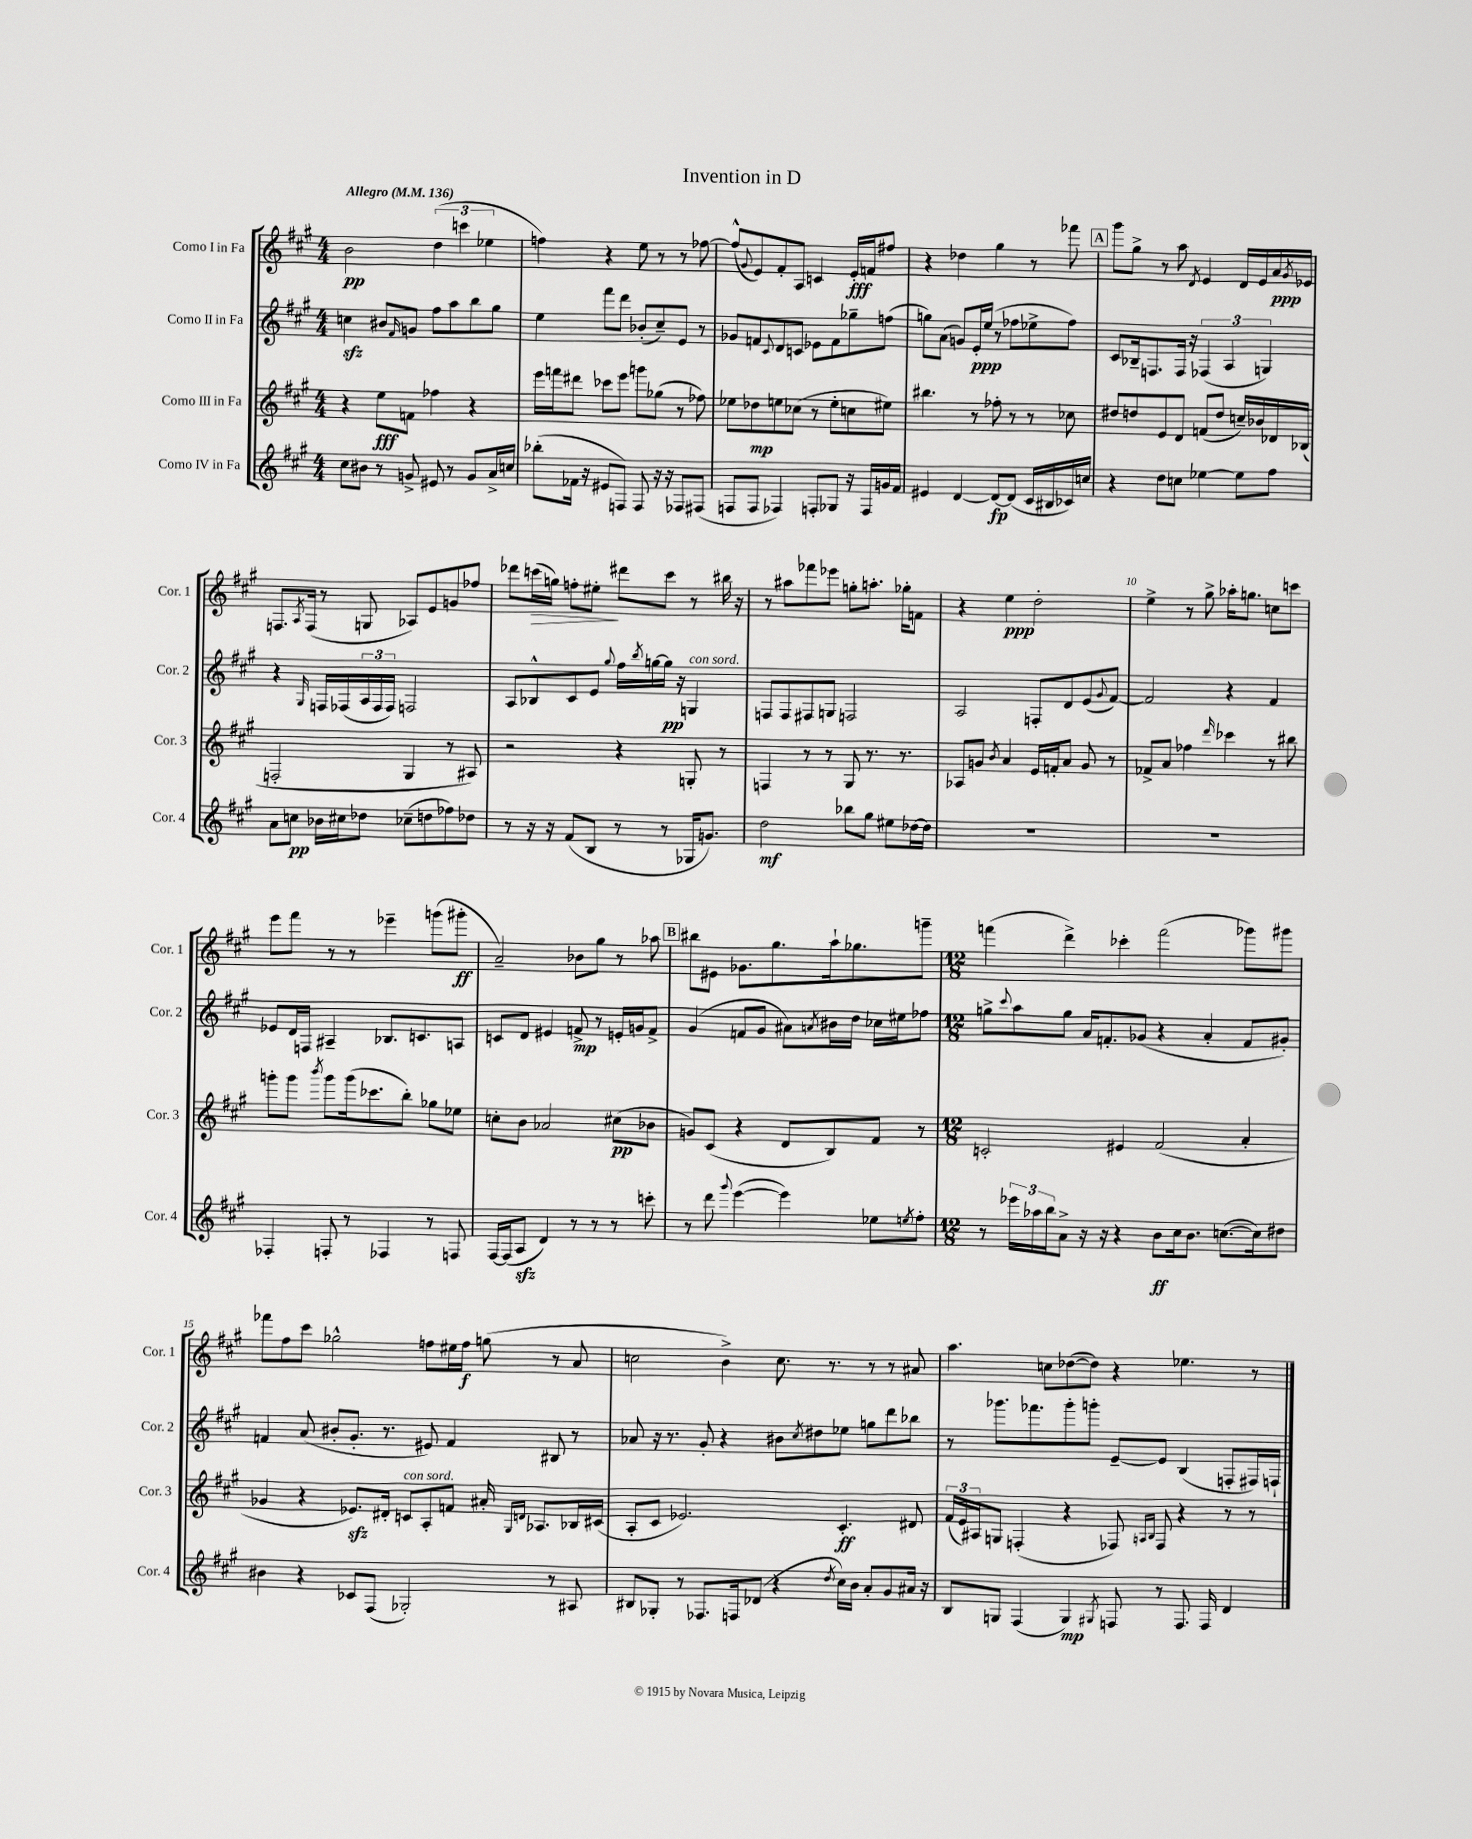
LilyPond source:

\header { title = "Invention in D" }
<<
\new StaffGroup <<
\new Staff = "s0" \with { instrumentName = "Corno I in Fa" shortInstrumentName = "Cor. 1" } {
    \clef treble \key a \major \numericTimeSignature \time 4/4 \tempo "Allegro" 4 = 136
    b'2\pp \tuplet 3/2 { d''4( c'''4 ees''4 } |
    f''4) r4 e''8 r8 r8 fes''8~ |
    fes''8-^( \appoggiatura { gis'8 } e'8) fis'8-. a8 c'4 e'16-.\fff f'16 fis''8 |
    r4 des''4 gis''4 r8 fes'''8 |
    \mark \markup { \box "A" } gis'''8 gis''8-> r8 a''8 \acciaccatura { d'8 } e'4 d'16 e'16 a'16\ppp \acciaccatura { gis'8 } ees'16 |
    f8. \acciaccatura { a8 } f16( r8 g8 aes8) e'8 g'8 fes''8 |
    des'''8 c'''16\>( g''16) f''8-. eis''8-.\! dis'''8 c'''8 r8 bis''16 r16 |
    r8 ais''8 fes'''8 ees'''8 g''8-. a''8.-. ges''16-. f'8 |
    r4 e''4\ppp d''2-. |
    e''4-> r8 gis''8-> aes''16-. g''8. c''8 c'''8 |
    e'''8 fis'''8 r8 r8 ees'''4-- g'''8( gis'''8-.\ff |
    a'2--) bes'8 gis''8 r8 aes''8 |
    \mark \markup { \box "B" } bis''8 eis'8 ges'8. gis''8. a''16-! ges''8. g'''8-- |
    \numericTimeSignature \time 12/8 f'''4( d'''4->) ces'''4-. f'''2( ges'''8) gis'''8 |
    fes'''8 fis''8 cis'''8 ges''2-^ f''8 eis''16 f''16\f g''8( r8 a'8 |
    c''2 b'4->) c''8. r8. r8 r8 ais'8 |
    a''4. c''8 des''8~( des''8) r4 ees''4. r8 \bar "|." |
}
\new Staff = "s1" \with { instrumentName = "Corno II in Fa" shortInstrumentName = "Cor. 2" } {
    \clef treble \key a \major \numericTimeSignature \time 4/4
    c''4\sfz bis'8 \grace { fis'16 } g'8 fis''8 a''8 b''8 gis''8 |
    e''4 fis'''8 d'''8 bes'8-.( cis''8--) e'8 r8 |
    ges'8 f'8 \appoggiatura { cis'8 } d'8 c'8 ees'8 f'8 ges''8-- f''8( |
    g''8) a'8( g'8) e'16-.\ppp e''16( r8 fes''8 ees''8-> fes''8) |
    \mark \markup { \box "A" } cis'8 bes16-- f8. f16 r16 \tuplet 3/2 { fes4( a4 g4) } |
    r4 \grace { gis16 } f16 fes16( \tuplet 3/2 { a16 fes16 fes16) } f2 |
    a8 bes8-^ cis'8 e'8 \appoggiatura { gis''8 } fis''16 \acciaccatura { b''8 } g''16~ g''16\pp r16 g4^\markup { \italic "con sord." } |
    f8 f8 fis8 g8 f2 |
    a2 f8-. d'8 e'8( \appoggiatura { gis'8 } fis'8~) |
    fis'2 r4 fis'4 |
    ees'8 d'16 f16 ais4-- bes8. c'8. a8 |
    c'8 d'8 eis'4 f'8->\mp r8 e'16-. g'16 f'8-> |
    \mark \markup { \box "B" } gis'4( f'8 gis'8 ais'8) \acciaccatura { a'8 } bis'16 d''16 ces''16 eis''16 fes''8 |
    \numericTimeSignature \time 12/8 g''8-> \appoggiatura { cis'''8 } a''8 g''8 a'16 f'8.-. ges'8( r4 a'4-. f'8 gis'8-.) |
    f'4 a'8( bis'8-. gis'8.-. r8. eis'8) f'4 bis8 r8 |
    aes'8 r16 r8. gis'8-. r4 bis'8 \acciaccatura { cis''8 } dis''8 ees''8 g''8 d'''8 bes''8 |
    r8 ges'''8. fes'''8. ges'''8-. g'''8-. e'8~-- e'8 b4( f8-. fis16) f16-! \bar "|." |
}
\new Staff = "s2" \with { instrumentName = "Corno III in Fa" shortInstrumentName = "Cor. 3" } {
    \clef treble \key a \major \numericTimeSignature \time 4/4
    r4 e''8\fff f'8 fes''4 r4 |
    e'''16 f'''16 dis'''8 ces'''8 e'''8 g'''8 ges''8( r8 fes''8) |
    ees''8 des''8\mp e''8 ces''8( r8 e''8-. c''8 eis''8) |
    bis''4. r8 fes''8-. r8 r8 ces''8 |
    \mark \markup { \box "A" } dis''8 d''8 e'8 d'8 f'8( d''8 c''16--) bes'16 des'16 bes16( |
    f2-. gis4 r8 ais8) |
    r2 r4 g8-. r8 |
    f4 r8 r8 gis8 r8. r8. |
    aes8 g'8 \acciaccatura { b'8 } a'4 e'16 f'16-. a'8 g'8 r8 |
    fes'8-> a'8 fes''4 \grace { d'''16 } ces'''4 r8 bis''8 |
    g'''8-. g'''8 \acciaccatura { b'''8 } g'''8 g'''16( ces'''8. b''8-.) ges''8 ees''8 |
    c''8-. b'8 aes'2 cis''8\pp( bes'8 |
    \mark \markup { \box "B" } g'8) cis'8( r4 d'8 b8) fis'8 r8 |
    \numericTimeSignature \time 12/8 c'2-. eis'4 fis'2( a'4-. |
    ges'4 r4 ees'8.\sfz) dis'16-. c'8^\markup { \italic "con sord." } a8-. f'8 ais'16-. \grace { gis16 d'16 } aes8. bes16 cis'16( |
    a8-. cis'8 ees'2.) cis'4.-.\ff dis'8 |
    \tuplet 3/2 { fis'16( e'16) ais16 } g8 f4-.( r4 fes8) \grace { a16 b16 } fes8 r4 r8 r8 \bar "|." |
}
\new Staff = "s3" \with { instrumentName = "Corno IV in Fa" shortInstrumentName = "Cor. 4" } {
    \clef treble \key a \major \numericTimeSignature \time 4/4
    cis''8 bis'8 r8 g'8-> eis'8 r8 g'8 a'16-> c''16 |
    bes''8-.( fes'16 r16 eis'8 f8) f8 r16 r16 fes8 fis8( |
    f8 f8 fes4) f8-. ges8 r16 f16 g'16 fis'16 |
    eis'4 d'4~ d'8~\fp d'8( cis'16 bis16 ces'16) c''16 |
    \mark \markup { \box "A" } r4 d''8 c''8 ees''4~ ees''8 fis''8 |
    a'8 c''8\pp bes'16 cis''16 des''8 ces''8--( d''8 fes''8) des''8 |
    r8 r16 r16 fis'8( b8 r8 r8 ges16 g'8.) |
    d''2\mf bes''8 gis''8 eis''8 des''16~ des''16 |
    R1 |
    R1 |
    fes4-. f8-. r8 fes4 r8 f8 |
    fis16~ fis16( a8\sfz d'4) r8 r8 r8 c'''8-. |
    \mark \markup { \box "B" } r8 d'''8 \appoggiatura { gis'''8 } e'''4~( e'''4) ees''8 \acciaccatura { e''8 } fis''8-. |
    \numericTimeSignature \time 12/8 r8 \tuplet 3/2 { ees'''16 aes''16 b''16 } a'8-> r16 r16 r4 b'8\ff cis''16 b'8. c''8.~( c''16) dis''8 |
    bis'4 r4 ces'8 fis8( ges2-.) r8 ais8 |
    bis8 ges8-. r8 fes8. f16 des'8( r4 \acciaccatura { d''8 } cis''16) b'16 a'8-. gis'8 ais'16 r16 |
    b8 g8 fis4( g4\mp) \acciaccatura { gis8 } f8 r8 f8. f16 d'4 \bar "|." |
}
>>
>>
\layout { \context { \Score \override BarNumber.break-visibility = ##(#f #t #t) barNumberVisibility = #(every-nth-bar-number-visible 5) } }
